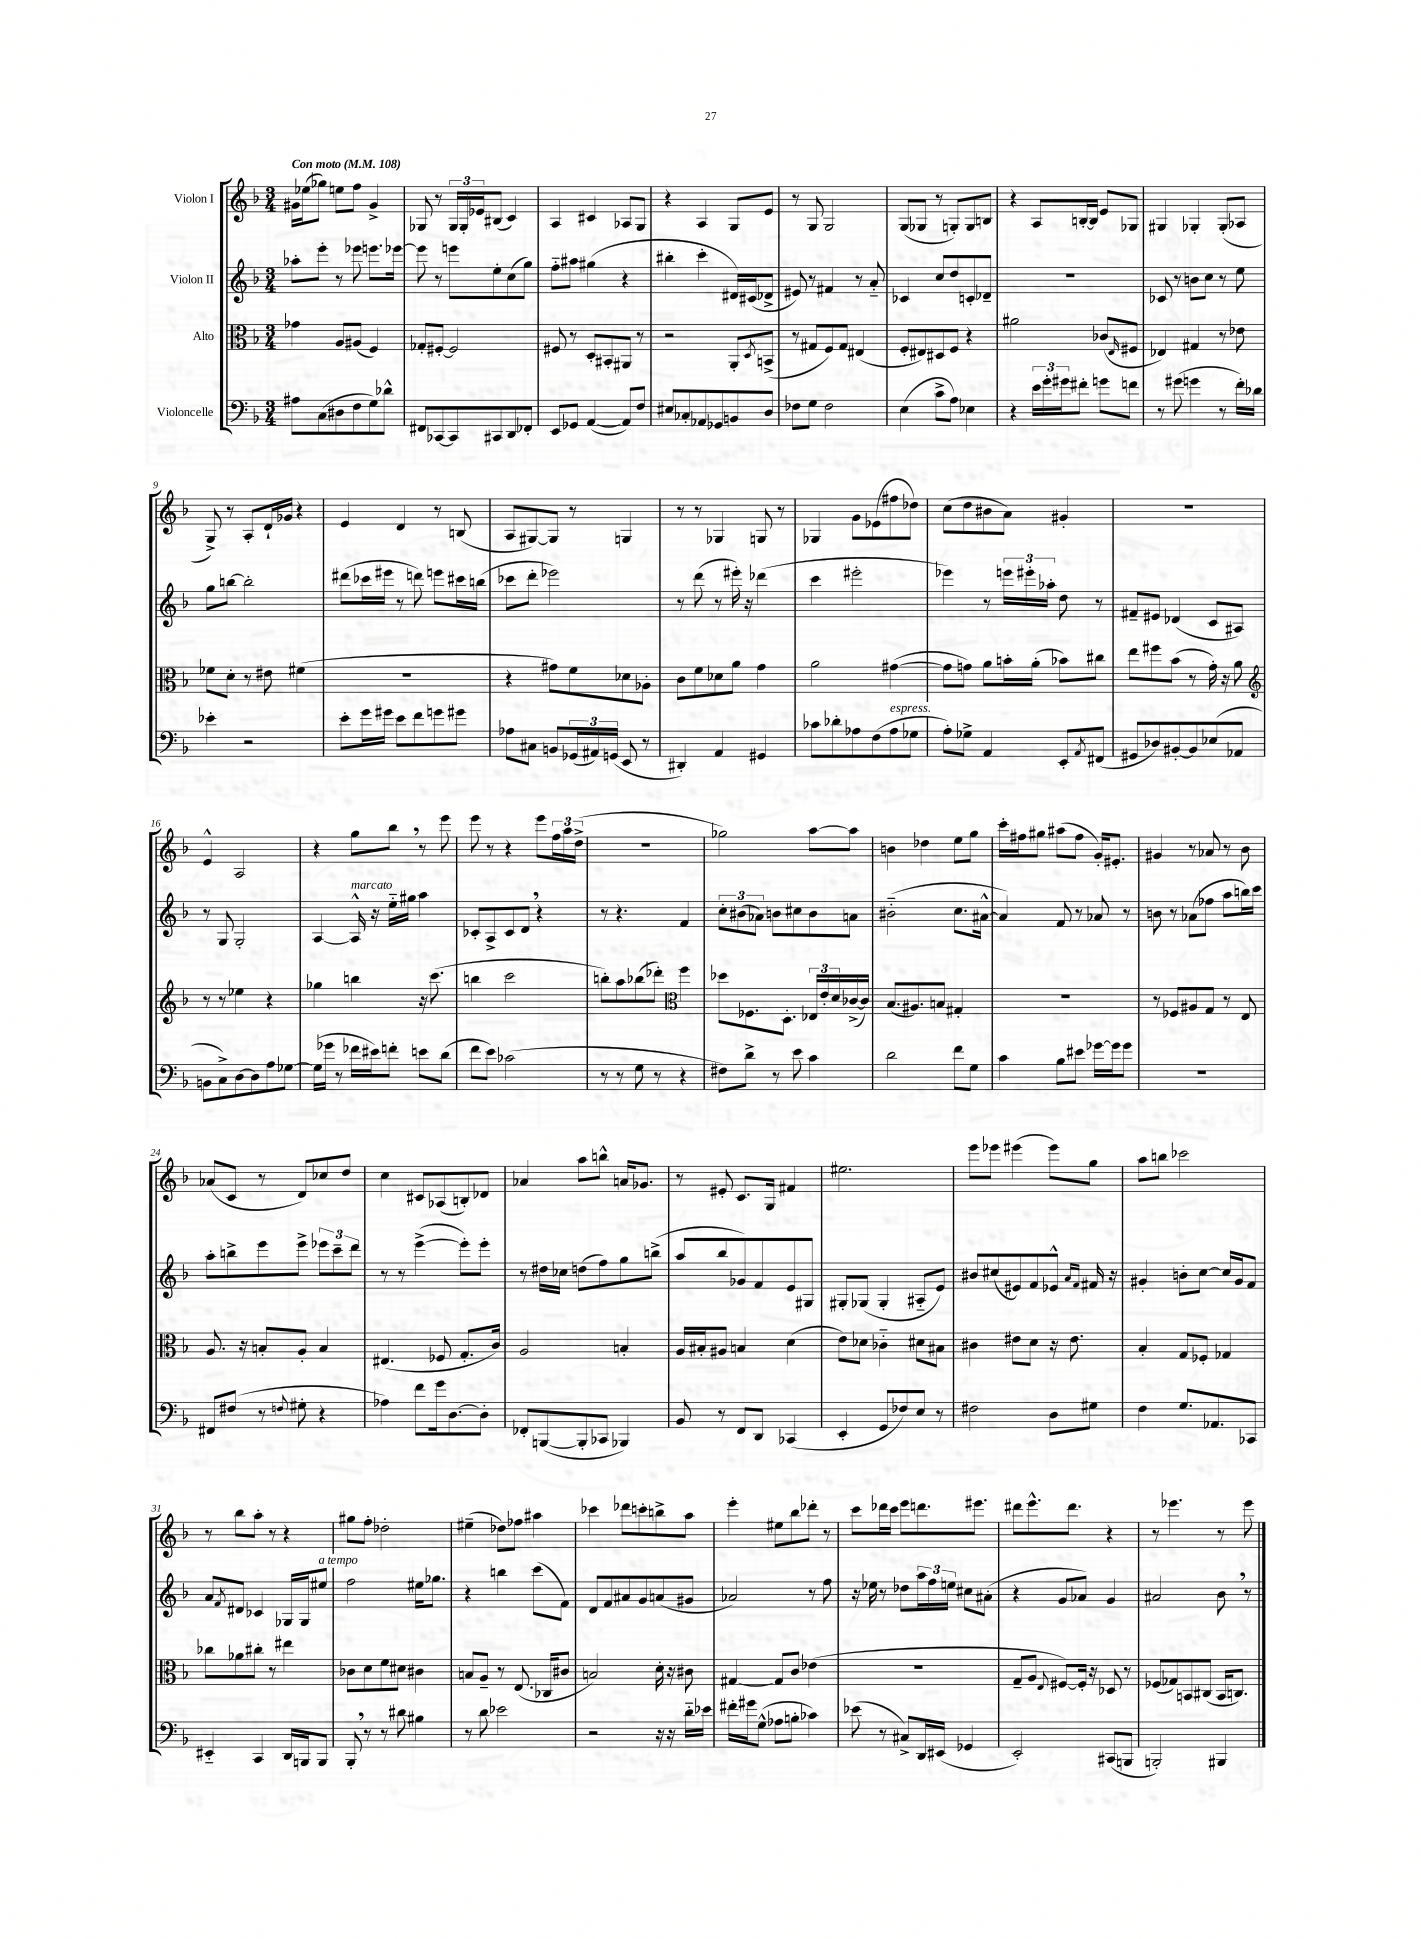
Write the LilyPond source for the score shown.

<<
\new StaffGroup <<
\new Staff = "s0" \with { instrumentName = "Violon I" } {
    \clef treble \key f \major \numericTimeSignature \time 3/4 \tempo "Con moto" 4 = 108
    gis'16 ees''16( ges''8) e''8 f''8 gis'4-> |
    ges8 r8 \tuplet 3/2 { ges16 ges16-. ees'16 } bis8( c'4) |
    a4 cis'4 aes8 g8 |
    r4 a4 g8 e'8 |
    r8 g8 g2 |
    g8( ges8 r8 g8-.) g8 b8 |
    r4 a8 b16~-. b16 e'8 ges8 |
    gis4 ges4-. ges8-.( aes8 |
    g8->) r8 a8-. d'16-! ges'16 r4 |
    e'4 d'4 r8 b8( |
    a8 gis8~) gis8 r8 g4 |
    r8 r8 ges4 g8 r8 |
    ges4 g'8 ees'8( fis''8 des''8) |
    c''8( d''8 bis'8 a'8) gis'4-. |
    R2. |
    e'4-^ a2 |
    r4 g''8 bes''8 \breathe r8 e'''8 |
    e'''8 r8 r4 e'''8 \tuplet 3/2 { f''16 a''16 d''16->( } |
    R2. |
    ges''2) a''8~ a''8 |
    b'4 des''4 e''8 g''8 |
    c'''16-. fis''16 gis''8 ais''8( fis''8 g'16-.) eis'8.-. |
    gis'4 r8 aes'8 r8 bes'8 |
    aes'8( c'8 r8 d'8) ces''8 d''8 |
    c''4 cis'8 aes8( b8-.) des'8 |
    aes'4 a''8 b''8-^ a'16 ges'8. |
    r8 eis'8-. c'8. g16 fis'4 |
    eis''2. |
    e'''8 ees'''8 eis'''4( eis'''8) g''8 |
    a''8 b''8 ces'''2 |
    r8 bes''8 a''8-. r8 r4 |
    gis''8 f''8-. des''2-. |
    eis''4--( des''8) fes''8 ais''4 |
    ces'''4 des'''8 c'''8-. b''8-> a''8 |
    e'''4-. eis''8 bes''8 des'''8-. r8 |
    c'''8 des'''16 c'''16 e'''8 d'''8. eis'''8. |
    dis'''8 e'''8.-^ dis'''8. r4 |
    r8 ees'''4. r8 ees'''8 \bar "|." |
}
\new Staff = "s1" \with { instrumentName = "Violon II" } {
    \clef treble \key f \major \numericTimeSignature \time 3/4
    aes''8-. e'''8-. r8 ees'''8 e'''8. ees'''16~ |
    ees'''8 r8 e'''8 e''8-. c''8( g''8) |
    f''8-_ ais''8 gis''4( r4 |
    bis''4-. c'''4-. dis'16) cis'16( des'8-> |
    eis'8) r8 fis'4 r8 a'8-_ |
    ces'4 c''8 d''8 c'8-. des'8-- |
    R2. |
    ces'8 r8 b'8 c''8 r8 e''8 |
    g''8 b''8~ b''2-. |
    dis'''8( ces'''16 eis'''16 r8 d'''8) e'''8 cis'''16 b''16( |
    ces'''8 d'''8-. ees'''2) |
    r8 d'''8( r8 eis'''16-.) r16 des'''4( |
    c'''4 eis'''2-. |
    ees'''4) r8 \tuplet 3/2 { e'''16 eis'''16-. aes''16-. } d''8 r8 |
    fis'8-- eis'8 des'4( c'8 ais8) |
    r8 g8 g2-. |
    a4~ a16-^^\markup { \italic "marcato" } r16 e''16-_ gis''16 a''4 |
    ces'8-. a8-> ces'8 d'8 \breathe r4 |
    r8 r4. f'4 |
    \tuplet 3/2 { c''8-. bis'8( aes'8) } b'8 cis''8 b'8 a'8 |
    bis'2-_( c''8. ais'16~-^ |
    ais'4) f'8 r8 aes'8 r8 |
    b'8 r8 aes'8( fes''8 a''8 b''16) c'''16 |
    a''8-. b''8-> e'''8 e'''8-> \tuplet 3/2 { ees'''8 c'''8-- d'''8 } |
    r8 r8 e'''4~->( e'''8-.) e'''8-. |
    r8 dis''16 ces''16 d''8( f''8) g''8 b''8->( |
    a''8 bes''8 ges'8) f'8 e'8 gis8 |
    gis8-. ges8( ges4-. ais8-_ e'8) |
    bis'8 cis''8( eis'8) f'8 ees'8-^ \grace { a'16 f'16 } fis'16 r16 |
    gis'4-. b'8-. c''8~ c''16 gis'16 f'8 |
    a'8 \acciaccatura { f'8 } dis'8 ces'4 ges16 ges16 eis''8^\markup { \italic "a tempo" } |
    f''2 eis''16 ges''8. |
    r4 b''4 c'''8( f'8) |
    d'8 f'8 ais'8 g'8 a'8( gis'8 |
    aes'2) r8 f''8 |
    r16 ees''16 r8 des''8 \tuplet 3/2 { a''16 f''16 e''16 } cis''8 ais'8-.( |
    r4 g'8 aes'8) g'4 |
    ais'2 bes'8 \breathe r8 \bar "|." |
}
\new Staff = "s2" \with { instrumentName = "Alto" } {
    \clef alto \key f \major \numericTimeSignature \time 3/4
    ges'4 a8 ais8( f4) |
    ges8-. fis8~-. fis2 |
    fis8 r8 d8-. bis,8-. ais,8 r8 |
    r2 a,8-. \acciaccatura { d8 } b,8->( |
    r8 gis8 f8) gis8 eis4( |
    f8-. eis8) dis8 f8 r4 |
    ais'2 ces'8( \grace { e16 } fis8 |
    ees4) gis4 r8 ees'8 |
    fes'8 d'8-. r8 eis'8 fis'4( |
    R2. |
    r4 gis'8) f'8 des'8 aes8-. |
    c'8 f'8 des'8 a'8 g'4 |
    a'2 gis'4~( |
    gis'8 g'8) a'8 b'16-. a'16-.( bes'8) cis''8 |
    e''8 fis''8 bes'8( r8 g'16-.) r16 a'8 |
    \clef treble r8 r8 ees''4 r4 |
    ges''4 b''4 r16 c'''8.( |
    b''4 c'''2 |
    b''8-.) a''8 bes''8( des'''8-.) \clef alto f''4 |
    des''8 fes8. d8.-. \tuplet 3/2 { ees16 e'16-. d'16 } ces'16~->( ces'16) |
    bes8.( ais8.) b8 gis4-. |
    R2. |
    r8 fes8 ais8 g8 r8 e8 |
    a8. r16 b8-. a8-. b4 |
    eis4.( fes8 g8.-. c'16) |
    a2 b4-. |
    a16 bis16-. ais8 b4 d'4( |
    e'8) des'8 ces'4-_ dis'8 bis8 |
    cis'4 eis'8 d'8 r16 eis'8. |
    bes4-. g8 fes8-. ges4 |
    ces''8 aes'8 cis''8-. r8 eis''4 |
    ces'8 d'8 f'8 dis'8 cis'4 |
    b8 a8-- r8 e8.( ces16 cis'8 |
    b2) d'16-. r16 cis'8 |
    gis4~ gis8 c'8 ees'4( |
    R2. |
    g8-- a8 \appoggiatura { e8 } fis8~) fis16-. r16 des8 r8 |
    fes8( ges8) b,8 cis8( b,16 c8.) \bar "|." |
}
\new Staff = "s3" \with { instrumentName = "Violoncelle" } {
    \clef bass \key f \major \numericTimeSignature \time 3/4
    ais8 c8( dis8 f8 g8) des'8-^ |
    fis,8 ces,8~ ces,8 cis,8 d,8 fes,8-. |
    e,8 ges,8 a,4~( a,8) f8 |
    eis8 ces8-. aes,8 ges,8 b,8 d8 |
    fes8 g8 fes2 |
    e4( c'8-> a8) ees4 |
    r4 \tuplet 3/2 { e'16 g'16-. gis'16 } fis'8-. g'8 f'8 |
    r8 gis'8( g'4 r8 f'16-.) des'16 |
    ees'4-. r2 |
    e'8-. g'16 gis'16 e'8 f'8 g'8 gis'8 |
    aes8 cis8 b,8 \tuplet 3/2 { ges,16( ais,16) g,16( } e,8 r8 |
    dis,4-.) a,4 gis,4 |
    ces'8 des'8-. aes8 f8( aes8^\markup { \italic "espress." } ges8 |
    a8-.) ges8-> a,4 e,8-. \acciaccatura { a,8 } fis,8( |
    gis,8 des8) bis,8~-. bis,8 ees8( aes,8 |
    b,8 c8->) d8~ d8 a8 ges8~ |
    ges16( ges'16 r8 fes'16 eis'16) f'8-. e'8 d'8( |
    f'8 e'8) ces'2( |
    r8 r8 g8 r8 r4 |
    fis8) d'8-> r8 e'8 c'4 |
    d'2 f'8 g8 |
    c'4 bes8 eis'8 ges'16~ ges'16 ges'8 |
    R2. |
    fis,8 fis8( r8 \appoggiatura { f8 } gis8-. r4 |
    aes4) f'8 g'16 d8.~ d8-. |
    fes,8-. b,,8~( b,,8-. ces,8 bes,,4) |
    bes,8 r8 f,8 d,8 ces,4( |
    e,4-. g,8 fes8) e8 r8 |
    fis2 d8 gis8 |
    f4 g8. aes,8. ces,8 |
    eis,4-_ c,4 d,16 b,,16 b,,8 |
    bes,,8-. \breathe r8 r8 dis'8 bis4 |
    r8 d'8 ees'2 |
    r2 r16 r16 d'16-_ ees'16 |
    fis'16-. gis'16 g8-^( aes8 b8-. ces'4) |
    ees'8( r8 cis8->) d,16 eis,16( ges,4 |
    e,2-.) cis,8( b,,8 |
    b,,2-.) bis,,4 \bar "|." |
}
>>
>>
